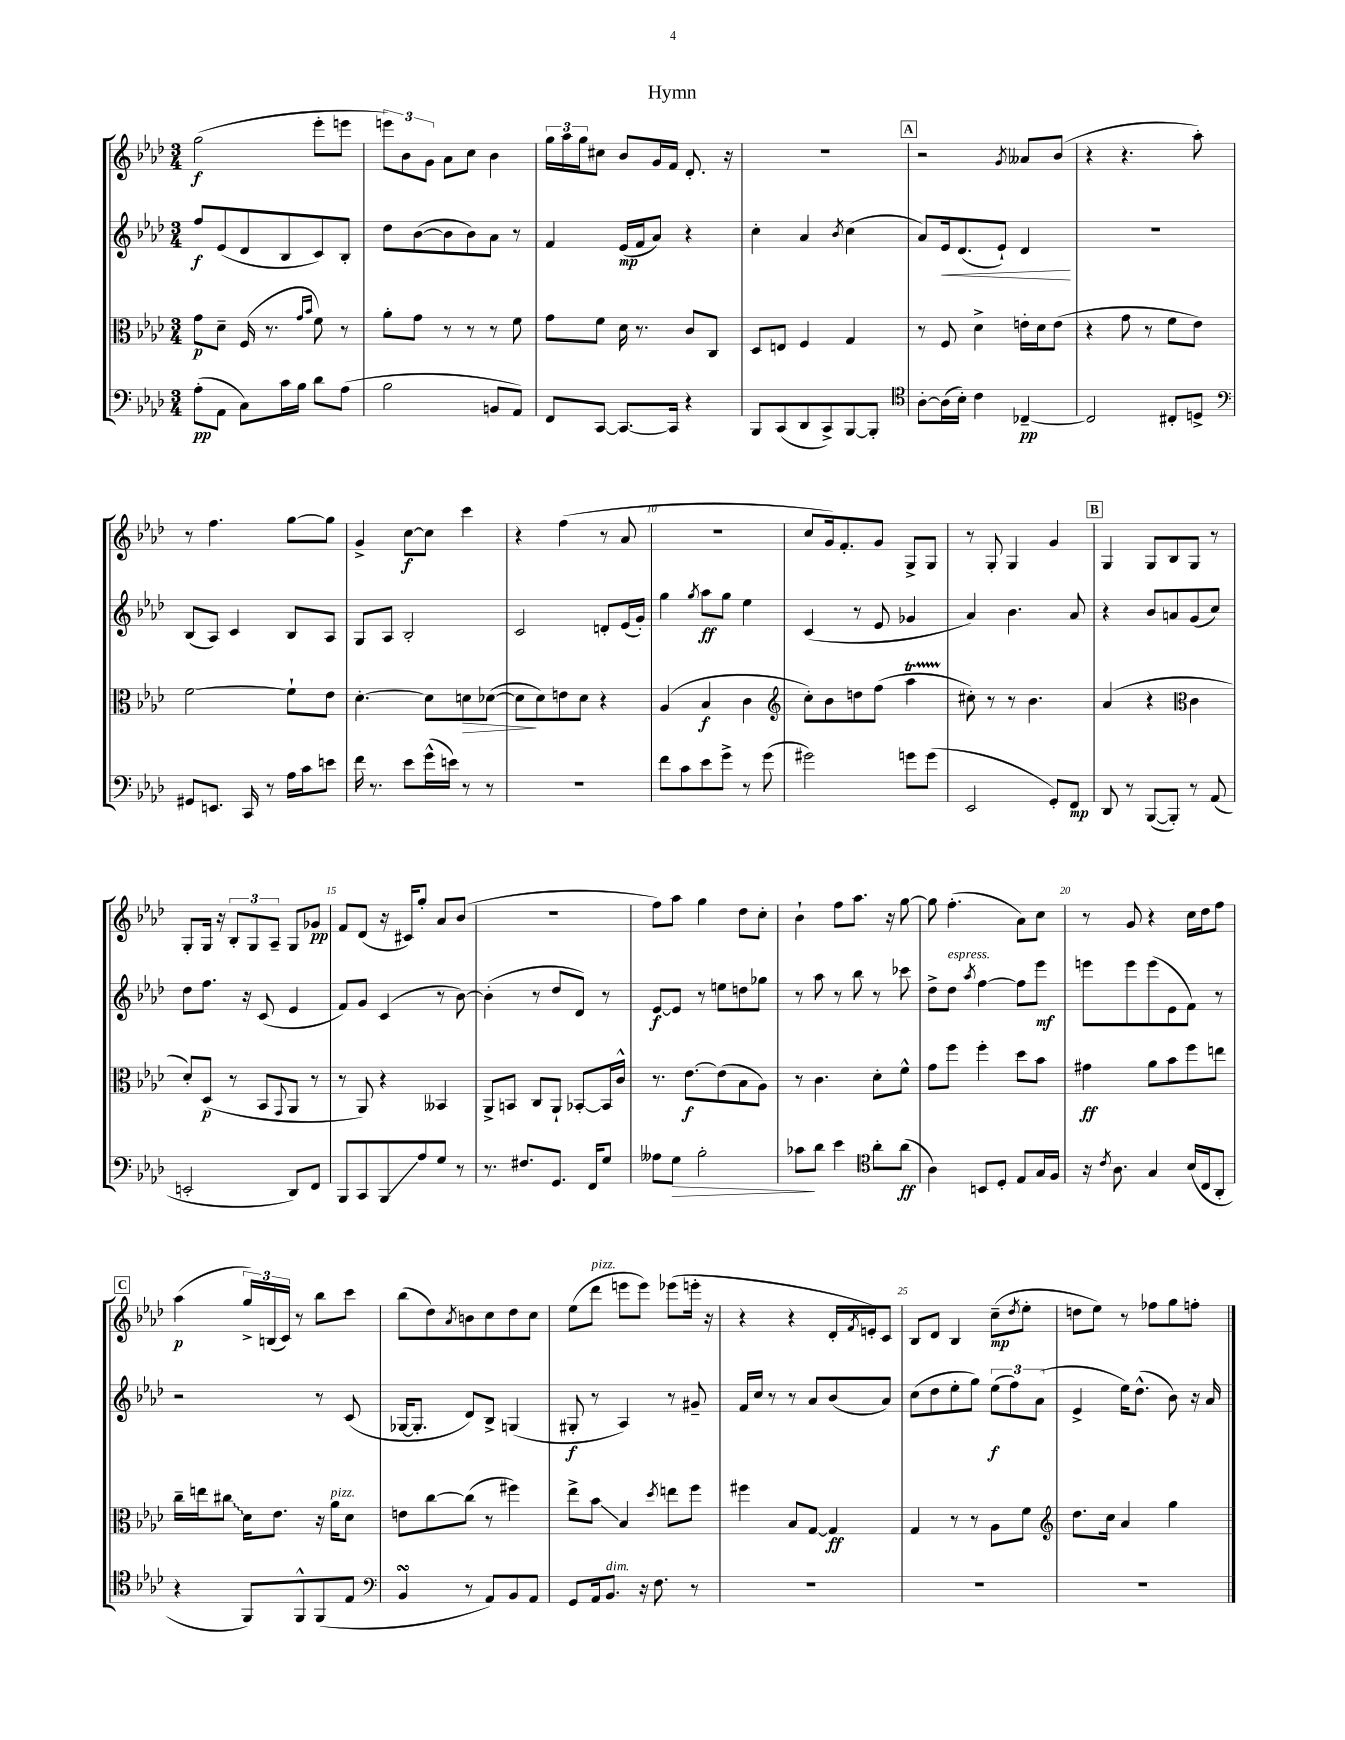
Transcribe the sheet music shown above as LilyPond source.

\header { title = "Hymn" }
<<
\new StaffGroup <<
\new Staff = "s0" {
    \clef treble \key aes \major \numericTimeSignature \time 3/4
    g''2\f( ees'''8-. e'''8 |
    \tuplet 3/2 { e'''8) bes'8 g'8 } aes'8 c''8 bes'4 |
    \tuplet 3/2 { g''16 aes''16 g''16 } cis''8 bes'8 g'16 f'16 des'8.-. r16 |
    R2. |
    \mark \markup { \box "A" } r2 \acciaccatura { g'8 } aeses'8 bes'8( |
    r4 r4. aes''8-.) |
    r8 f''4. g''8~ g''8 |
    g'4-> c''8~\f c''8 c'''4 |
    r4 f''4( r8 aes'8 |
    R2. |
    c''8 g'16) f'8.-. g'8 g8-> g8 |
    r8 g8-. g4 g'4 |
    \mark \markup { \box "B" } g4 g8 bes8 g8 r8 |
    g8-. g16 r16 \tuplet 3/2 { bes8-. g8 aes8-- } g8 ges'8\pp |
    f'8 des'8( r16 cis'16) g''8-. aes'8 bes'8( |
    R2. |
    f''8) aes''8 g''4 des''8 c''8-. |
    bes'4-! f''8 aes''8. r16 g''8~ |
    g''8 f''4.-.( aes'8) c''8 |
    r8 g'8 r4 c''16 des''16 f''8 |
    \mark \markup { \box "C" } aes''4\p( \tuplet 3/2 { g''16->) b16( c'16) } r8 bes''8 c'''8 |
    bes''8( des''8) \acciaccatura { aes'8 } b'8 c''8 des''8 c''8 |
    ees''8( des'''8^\markup { \italic "pizz." } e'''8 e'''8) ees'''8( e'''16-. r16 |
    r4 r4 des'16-. \acciaccatura { f'8 } e'16-.) c'8 |
    bes8 des'8 bes4 c''8--\mp( \acciaccatura { des''8 } ees''8-. |
    d''8 ees''8) r8 fes''8 g''8 f''8-. \bar "|." |
}
\new Staff = "s1" {
    \clef treble \key aes \major \numericTimeSignature \time 3/4
    f''8\f ees'8( des'8 bes8 c'8) bes8-. |
    des''8 bes'8~( bes'8 bes'8) aes'8 r8 |
    f'4 ees'16\mp( f'16 aes'8) r4 |
    c''4-. aes'4 \acciaccatura { bes'8 } c''4( |
    \mark \markup { \box "A" } aes'8) ees'16\< des'8.( ees'8-!) des'4\! |
    R2. |
    bes8( aes8) c'4 bes8 aes8 |
    g8 aes8 bes2-. |
    c'2 d'8-. ees'16( g'16-.) |
    g''4 \acciaccatura { g''8 } aes''8\ff g''8 ees''4 |
    c'4( r8 ees'8 ges'4 |
    aes'4) bes'4. aes'8 |
    \mark \markup { \box "B" } r4 bes'8 a'8 g'8( c''8) |
    des''8 f''8. r16 c'8( ees'4 |
    f'8) g'8 c'4( r8 bes'8~) |
    bes'4-.( r8 des''8 des'8) r8 |
    ees'8~\f ees'8 r8 e''8 d''8 ges''8 |
    r8 aes''8 r8 bes''8 r8 ces'''8 |
    des''8-> des''8^\markup { \italic "espress." } \acciaccatura { aes''8 } f''4~ f''8 ees'''8\mf |
    e'''8 e'''8 e'''8( ees'8 f'8) r8 |
    \mark \markup { \box "C" } r2 r8 c'8( |
    ges16~ ges8.-. des'8) bes8-> g4( |
    gis8-.\f r8 aes4) r8 gis'8-- |
    f'16 c''16 r8 r8 aes'8 bes'8( aes'8) |
    c''8( des''8 ees''8-. g''8) \tuplet 3/2 { ees''8\f( f''8) aes'8( } |
    ees'4-> ees''16) des''8.-^( bes'8) r16 aes'16 \bar "|." |
}
\new Staff = "s2" {
    \clef alto \key aes \major \numericTimeSignature \time 3/4
    g'8\p des'8-- f16( r8. \grace { g'16 bes'16 } f'8) r8 |
    aes'8-. g'8 r8 r8 r8 f'8 |
    g'8 f'8 des'16 r8. c'8 c8 |
    des8 e8 f4 g4 |
    \mark \markup { \box "A" } r8 f8 des'4-> e'16-. des'16 e'8( |
    r4 g'8 r8 f'8 ees'8) |
    f'2~ f'8-! ees'8 |
    des'4.~-. des'8 d'8\> des'8~( |
    des'8\! des'8) e'8 des'8 r4 |
    aes4( bes4\f c'4 |
    \clef treble c''8-.) bes'8 d''8 f''8( aes''4\startTrillSpan |
    cis''8-.\stopTrillSpan) r8 r8 bes'4. |
    \mark \markup { \box "B" } aes'4( r4 \clef alto c'4 |
    des'8-.) des8\p( r8 bes,8 \appoggiatura { g,8 } aes,8 r8 |
    r8 aes,8) r4 beses,4 |
    aes,8-> b,8 c8 aes,8-! bes,8~-. bes,16 c'16-^ |
    r8. ees'8.~\f ees'8( bes8 aes8) |
    r8 c'4. des'8-. f'8-^ |
    g'8 f''8 f''4-. des''8 bes'8 |
    gis'4\ff aes'8 bes'8 f''8 e''8 |
    \mark \markup { \box "C" } c''16-- e''16 \once \override Glissando.style = #'zigzag cis''8\glissando des'16 ees'8. r16 aes'16^\markup { \italic "pizz." } des'8 |
    e'8 c''8~ c''8( r8 fis''4) |
    ees''8-> bes'8\glissando bes4 \acciaccatura { des''8 } e''8 f''8 |
    fis''4 bes8 g8~ g4\ff |
    g4 r8 r8 aes8 f'8 |
    \clef treble des''8. c''16 aes'4 g''4 \bar "|." |
}
\new Staff = "s3" {
    \clef bass \key aes \major \numericTimeSignature \time 3/4
    aes8-.\pp( aes,8 c8) c'16 bes16 des'8 aes8( |
    bes2 b,8 aes,8) |
    f,8 c,8~ c,8.~ c,16 r4 |
    bes,,8 c,8( des,8 c,8->) bes,,8~ bes,,8-. |
    \mark \markup { \box "A" } \clef tenor aes8~-. aes16( bes16-.) c'4 ces4~--\pp |
    ces2 cis8-. d8-> |
    \clef bass gis,8 e,8. c,16 r8 aes16 c'16 e'8 |
    f'16 r8. ees'8 g'16-^( e'16) r8 r8 |
    R2. |
    f'8 c'8 ees'8 g'8-> r8 g'8( |
    gis'2) g'8 g'8( |
    ees,2 g,8-.) f,8\mp |
    \mark \markup { \box "B" } des,8 r8 bes,,8~( bes,,8-.) r8 aes,8( |
    e,2-. des,8) f,8 |
    bes,,8 c,8 bes,,8\glissando aes8 g8 r8 |
    r8. fis8. g,8. f,16 g8 |
    aeses8 g8\> bes2-. |
    ces'8\! des'8 ees'4 \clef tenor aes'8-. aes'8\ff( |
    aes4) b,8 des8-. ees8 g16 f16 |
    r16 \acciaccatura { c'8 } aes8. g4 bes16( c16 aes,8-. |
    \mark \markup { \box "C" } r4 f,8) f,8-^ f,8( ees8 |
    \clef bass bes,4\turn r8 aes,8) bes,8 aes,8 |
    g,8 aes,16 bes,8.^\markup { \italic "dim." } r16 f8. r8 |
    R2. |
    R2. |
    R2. \bar "|." |
}
>>
>>
\layout { \context { \Score \override BarNumber.break-visibility = ##(#f #t #t) barNumberVisibility = #(every-nth-bar-number-visible 5) } }
